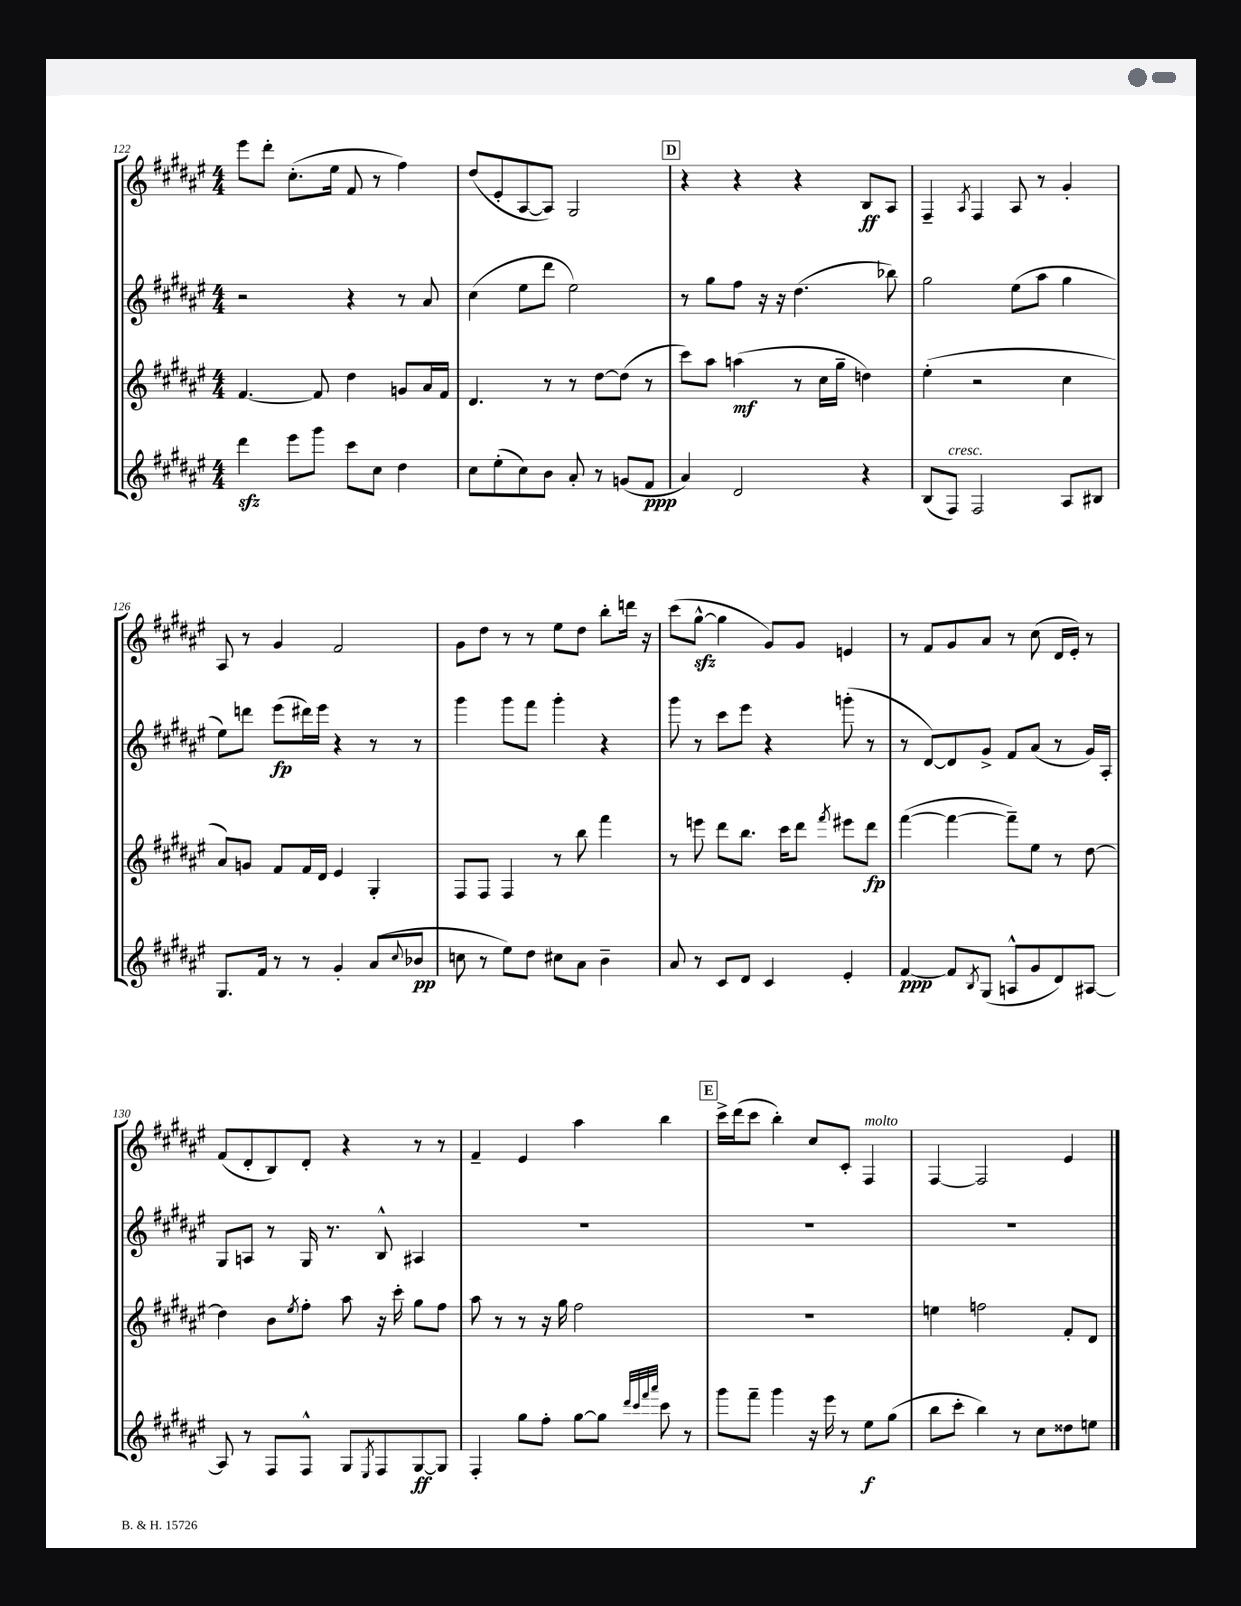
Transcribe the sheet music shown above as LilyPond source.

<<
\new StaffGroup <<
\new Staff = "s0" {
    \clef treble \key fis \major \numericTimeSignature \time 4/4
    eis'''8 dis'''8-. cis''8.-.( eis''16 fis'8 r8 fis''4) |
    dis''8( eis'8-. ais8~ ais8) gis2 |
    \mark \markup { \box "D" } r4 r4 r4 b8\ff ais8 |
    fis4-- \acciaccatura { ais8 } fis4 ais8 r8 gis'4-. |
    ais8 r8 gis'4 fis'2 |
    gis'8 dis''8 r8 r8 eis''8 dis''8 b''8-. d'''16 r16 |
    cis'''8( gis''8~-^\sfz gis''4 gis'8) gis'8 e'4 |
    r8 fis'8 gis'8 ais'8 r8 cis''8( dis'16 eis'16-.) r8 |
    fis'8( dis'8-. b8) dis'8-. r4 r8 r8 |
    fis'4-- eis'4 ais''4 b''4 |
    \mark \markup { \box "E" } cis'''16-> dis'''16( cis'''8 b''4-.) cis''8 cis'8-. fis4^\markup { \italic "molto" } |
    fis4~ fis2 eis'4 \bar "|." |
}
\new Staff = "s1" {
    \clef treble \key fis \major \numericTimeSignature \time 4/4
    r2 r4 r8 ais'8 |
    cis''4( eis''8 dis'''8 eis''2) |
    \mark \markup { \box "D" } r8 gis''8 fis''8 r16 r16 dis''4.( bes''8) |
    gis''2 eis''8( ais''8 gis''4 |
    eis''8) d'''8 eis'''8\fp( dis'''16) eis'''16 r4 r8 r8 |
    gis'''4 gis'''8 fis'''8 gis'''4-. r4 |
    gis'''8 r8 cis'''8 eis'''8 r4 g'''8-.( r8 |
    r8 dis'8~) dis'8 gis'8-> fis'8 ais'8( r8 gis'16) ais16-. |
    gis8 a8 r8 gis16 r8. b8-^ ais4 |
    R1 |
    \mark \markup { \box "E" } R1 |
    R1 \bar "|." |
}
\new Staff = "s2" {
    \clef treble \key fis \major \numericTimeSignature \time 4/4
    fis'4.~ fis'8 dis''4 g'8 ais'16 fis'16 |
    dis'4. r8 r8 dis''8~ dis''8( r8 |
    \mark \markup { \box "D" } cis'''8) ais''8 a''4\mf( r8 cis''16 gis''16-- d''4) |
    eis''4-.( r2 cis''4 |
    ais'8) g'8 fis'8 fis'16 dis'16 eis'4 gis4-. |
    fis8 fis8 fis4 r8 b''8 fis'''4 |
    r8 e'''8 dis'''8 b''8. cis'''16 dis'''8 \acciaccatura { fis'''8 } eis'''8 dis'''8\fp |
    fis'''4~( fis'''4~ fis'''8--) eis''8 r8 dis''8~ |
    dis''4 b'8 \acciaccatura { eis''8 } fis''8-. ais''8 r16 cis'''16-. gis''8 fis''8 |
    ais''8 r8 r8 r16 gis''16 fis''2 |
    \mark \markup { \box "E" } R1 |
    e''4 f''2 fis'8-. dis'8 \bar "|." |
}
\new Staff = "s3" {
    \clef treble \key fis \major \numericTimeSignature \time 4/4
    dis'''4\sfz eis'''8 gis'''8 cis'''8 cis''8 dis''4 |
    cis''8 eis''8-.( cis''8) b'8 ais'8-. r8 g'8( fis'8\ppp |
    \mark \markup { \box "D" } ais'4) dis'2 r4 |
    b8( fis8^\markup { \italic "cresc." }) fis2 ais8 bis8 |
    gis8. fis'16 r8 r8 gis'4-. ais'8( \appoggiatura { cis''8 } bes'8\pp |
    c''8 r8 eis''8) dis''8 cis''8 ais'8 b'4-- |
    ais'8 r8 cis'8 dis'8 cis'4 eis'4-. |
    fis'4~\ppp fis'8 \acciaccatura { b8 } gis8( a8-^ gis'8 dis'8) ais8~ |
    ais8 r8 fis8 fis8-^ gis8 \acciaccatura { eis8 } fis8 gis8~\ff gis8 |
    fis4-. gis''8 fis''8-. gis''8~ gis''8 \grace { dis'''32 cis'''32 fis'''32 ais'''32 } cis'''8 r8 |
    \mark \markup { \box "E" } gis'''8 fis'''8-- gis'''4 r16 eis'''16 r8 eis''8\f gis''8( |
    b''8 cis'''8-. b''4) r8 cis''8 disis''8 e''8 \bar "|." |
}
>>
>>
\layout { \context { \Score currentBarNumber = #122 } }
